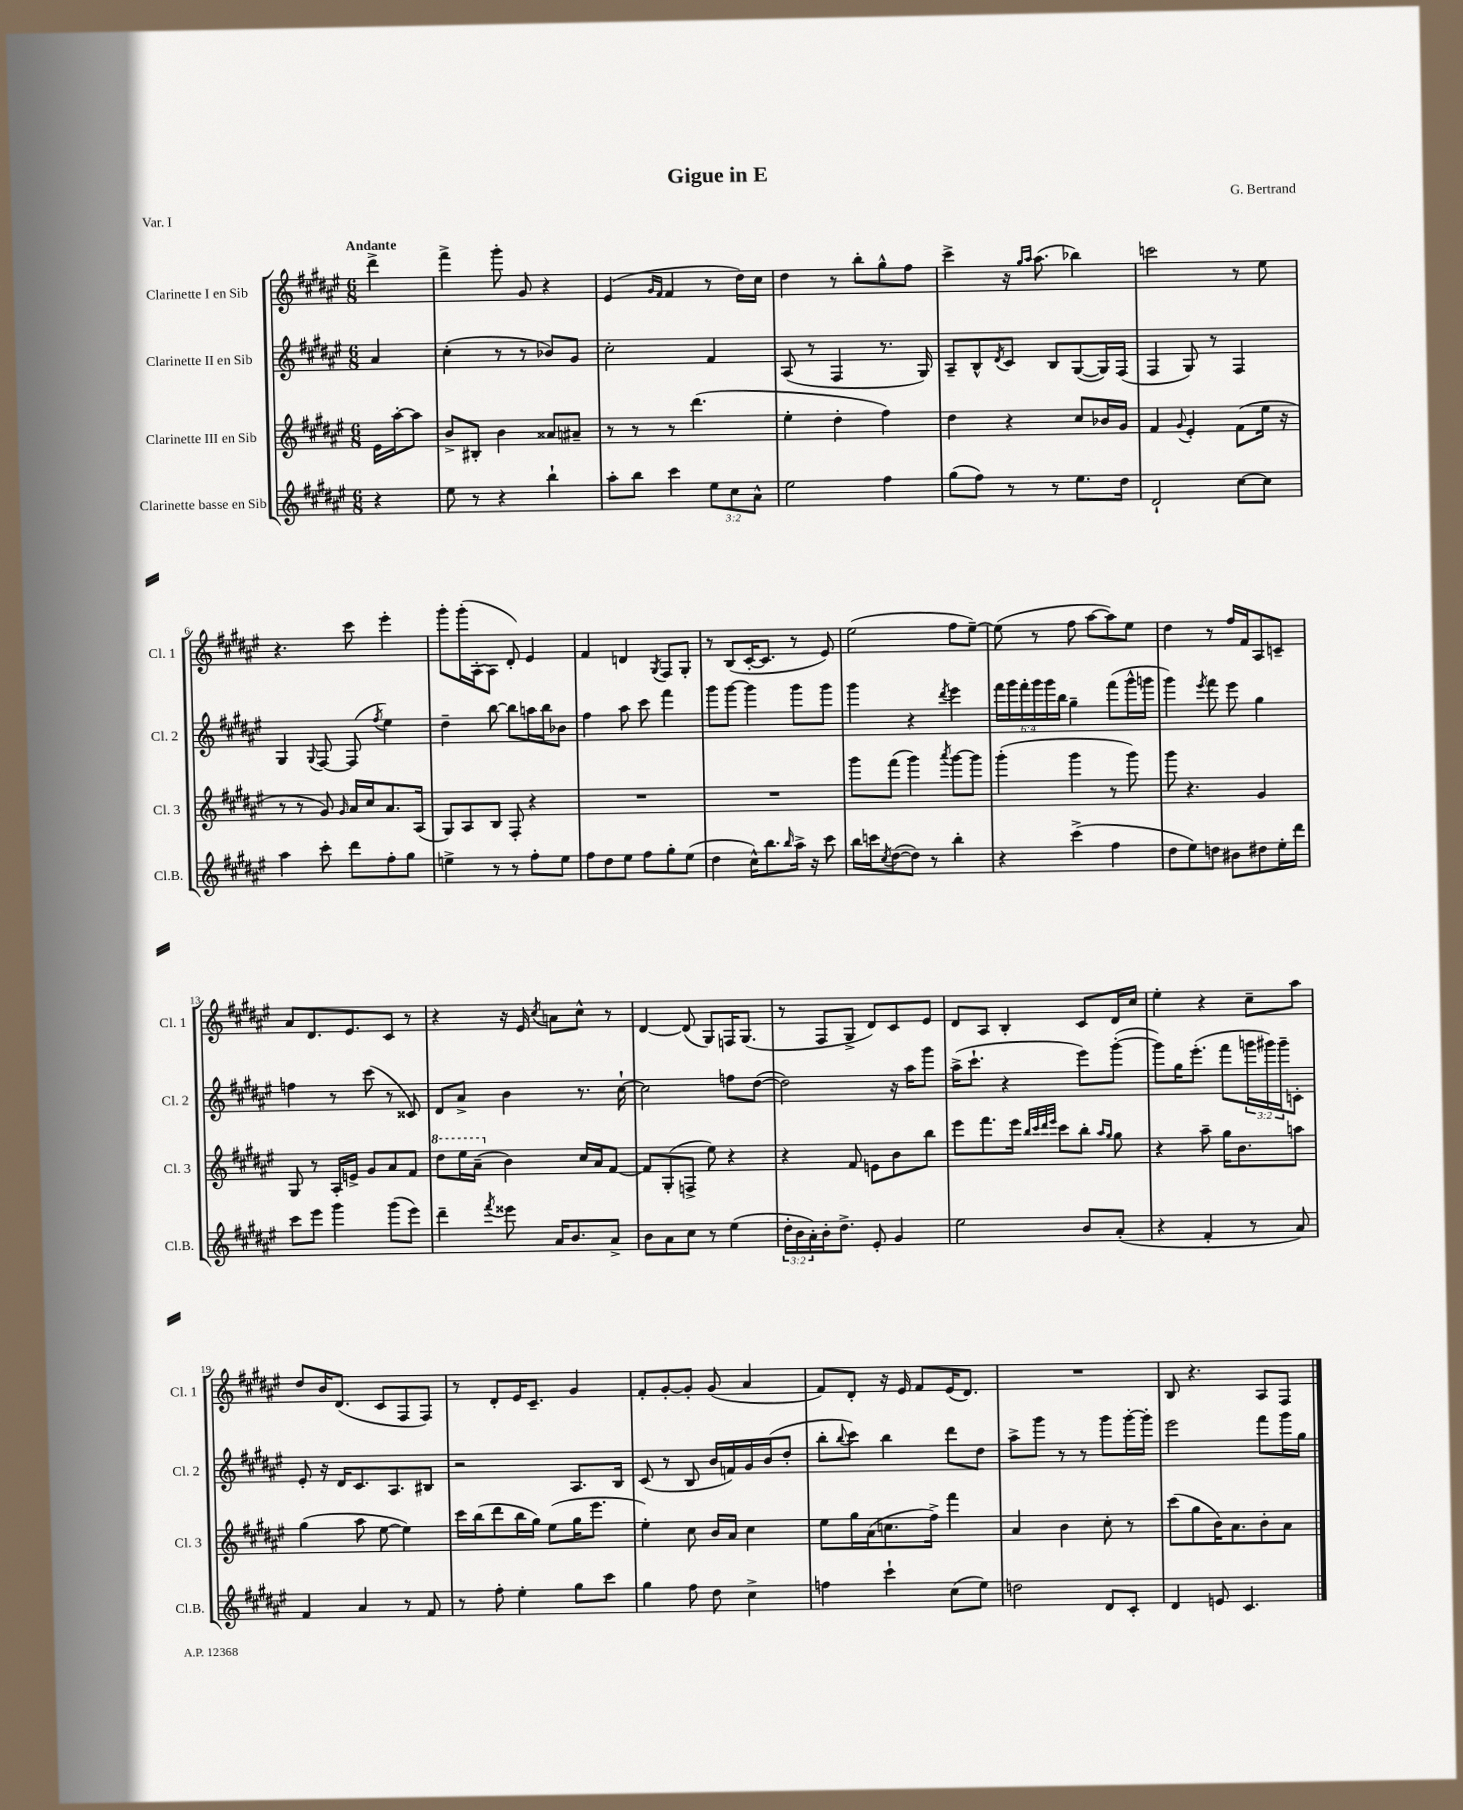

**kern	**kern	**kern	**kern
*staff4	*staff3	*staff2	*staff1
*clefG2	*clefG2	*clefG2	*clefG2
*k[f#c#g#d#a#e#]	*k[f#c#g#d#a#e#]	*k[f#c#g#d#a#e#]	*k[f#c#g#d#a#e#]
*M6/8	*M6/8	*M6/8	*M6/8
4r	16e#\LL	4a#/	4ddd#^\
.	[16aa#'\J	.	.
.	8aa#\]J	.	.
=	=	=	=
8ee#\	8b^/L	(4cc#'\	4fff#^\
8r	8B#'/J	.	.
4r	4b\	8r	8ggg#'\
.	.	8r	8g#/
4bb`\	8a##/L	8b-/L)	4r
.	8a#~/J	8g#/J	.
=	=	=	=
8aa#'\L	8r	2cc#'\	(4e#/
8bb\J	8r	.	.
.	.	.	16qqg#/LL
.	.	.	16qqf#/JJ
4ccc#\	8r	.	4f#/
.	(4.ddd#\	.	.
12ee#\L	.	4f#/	8r
12cc#\	.	.	.
.	.	.	16dd#\LL)
12a#^^\J	.	.	.
.	.	.	16cc#\JJ
=	=	=	=
2ee#\	4ee#'\	(8A#/	4dd#\
.	.	8r	.
.	4dd#'\	4F#/	8r
.	.	.	8bb'\L
4ff#\	4ff#\)	8.r	8gg#^^\
.	.	.	8ff#\J
.	.	16G#/)	.
=	=	=	=
(8gg#\L	4dd#\	8A#~/L	4ccc#^\
8ff#\J)	.	8B^^/	.
.	.	8qd#/	.
8r	4r	8c#/J	16r
.	.	.	16qqgg#/LL
.	.	.	16qqaa#/JJ
.	.	.	(8.aa#\
8r	.	8B/L	.
8.ee#\L	8cc#/L	([8G#/	4bb-\)
.	16b-/L	16G#/]L)	.
16dd#\Jk	16g#/JJ	(16F#/JJ	.
=	=	=	=
2d#`/	4f#/	4F#/	2ccc\
.	8qqg#/	.	.
.	4e#'/	8G#/)	.
.	.	8r	.
[8cc#\L	(8f#\L	4F#/	8r
8cc#\]J	16ee#\Jk	.	8ee#\
.	16r	.	.
=	=	=	=
4aa#\	8r	4G#/	4.r
.	8r	.	.
.	.	8qqG#/	.
8ccc#'\	8g#/)	[8F#/	.
.	16qqg#/	.	.
8ddd#\L	16a#/LL	(8F#/]	8ccc#\
.	16cc#/J	.	.
.	.	8qff#/	.
8ff#'\	8.a#/	4ee#\)	4eee#'\
8gg#\J	.	.	.
.	(16A#/Jk	.	.
=	=	=	=
4ee^\	8G#/L)	4dd#~\	8ggg#'\L
.	8A#/	.	(16ggg#'\L
.	.	.	[16A#'\J
8r	8B/J	[8bb\	8A#\]J
8r	8F#'/	8bb\]L	8d#'/)
8ff#'\L	4r	16aa\L	4e#/
.	.	16bb\J	.
8ee\J	.	8b-\J	.
=	=	=	=
8ff#\L	2.r	4ff#\	4f#/
8dd#\	.	.	.
8ee#\J	.	8aa#\	4d/
8ff#\L	.	8ccc#\	.
.	.	.	8qG#/
8gg#'\	.	4fff#\	8F#/L
(8ee#\J	.	.	8G#'/J
=	=	=	=
4dd#\	2.r	8ggg#\L	8r
.	.	[8ggg#\J	(8B/L
16cc#^^\LK)	.	4ggg#\]	[16c#'/K
8.bb\	.	.	8.c#/]J
16qqbb/	.	.	.
16aa#^\Jk	.	8ggg#\L	8r
16r	.	.	.
8ccc#\	.	8ggg#\J	8e#/)
=	=	=	=
16bb\LL	8ggg#\L	4ggg#\	(2ee#\
16ccc\J	.	.	.
8qcc#/	.	.	.
([8dd#\	(8fff#\J	.	.
8dd#\]J)	4ggg#\)	4r	.
8r	.	.	.
.	8qaaa#/	8qddd#/	.
4bb'\	[8ggg#\L	4eee#\	8ff#\L
.	8ggg#\]J	.	[8ee#~\J)
=	=	=	=
4r	(4ggg#'\	24fff#\LL	(8ee#\]
.	.	24ggg#\	.
.	.	24fff#'\	.
.	.	24ggg#\	8r
.	.	24ggg#\	.
.	.	24bb\JJ	.
(4ccc#^\	4ggg#\	4gg#~\	8ff#\
.	.	.	[8aa#\L
4ff#\	8r	(8fff#\L	8aa#\])
.	8ggg#\)	16ggg#^^\L	8ee#\J
.	.	16ggg\JJ	.
=	=	=	=
8dd#\L	8ggg#\	4ggg#\)	4dd#\
8ee#\)	4.r	.	.
.	.	8qeee#/	.
8dd\J	.	8fff#\	8r
8b#\L	.	8eee#\	16ff#/LL
.	.	.	16f#/J
8dd#\	4g#/	4gg#\	8A#/
16ee#'\L	.	.	8c~/J
16ddd#\JJ	.	.	.
=	=	=	=
8ccc#\L	8G#/	4ff\	8a#/L
8eee#\J	8r	.	8.d#/
4ggg#\	16A#'/LL	8r	.
.	16e^/JJ	.	8.e#/
.	8g#/L	(8ccc#\	.
(8ggg#\L	8a#/	8r	8c#/J
8eee#\J)	8f#/J	8c##/)	8r
=	=	=	=
4ddd#~\	8ddd#\L	8d#/L	4r
.	16eee#\L	8a#^/J	.
.	(16aa#~\JJ	.	.
8qfff#/	.	.	.
8eee##\	4b\)	4b\	16r
.	.	.	16e#/
.	.	.	8qcc#/
16a#/LK	.	.	8a\L
8.b/	.	.	.
.	16cc#/LL	8.r	8cc#^^\J
.	16a#/J	.	.
8a#^/J	[8f#/J	.	8r
.	.	[16cc#`\	.
=	=	=	=
8b\L	8f#/]L	2cc#\]	[4d#/
8a#\	(8G#'/	.	.
8cc#\J	8F^/J	.	(8d#/]
8r	8ee#\)	.	8G#/L)
(4ee#\	4r	8ff\L	16F/K
.	.	.	(8.G#/J
.	.	([8dd#\J	.
=	=	=	=
24dd#'\LL	4r	2dd#\])	8r
24b\	.	.	.
24a#'\)	.	.	.
16b'\J	.	.	8F#/L
8.dd#^\J	.	.	.
.	8f#/	.	8G#^/J
8e#'/	8e\L	.	8d#/L)
4g#/	8b\	16r	8c#/
.	.	16aa#\LK	.
.	8bb\J	8ggg#\J	8e#/J
=	=	=	=
2ee#\	8eee#\L	(16aa#^\LK	8d#/L
.	.	8.ccc#`\J	.
.	8.fff#\	.	8A#/J
.	.	4r	4B'/
.	16eee#\Jk	.	.
.	32qqbb/LLL	.	.
.	32qqccc#/	.	.
.	32qqddd#/	.	.
.	32qqeee#/JJJ	.	.
.	8ccc#\L	.	.
8b/L	8bb'\J	8eee#\L)	8c#/L
.	16qqaa#/LL	.	.
.	16qqgg#/JJ	.	.
(8a#'/J	8gg#\	([8ggg#'\J	16d#/L
.	.	.	16cc#/JJ
=	=	=	=
4r	4r	8ggg#\]L)	4ee#'\
.	.	16gg#\K	.
.	.	(8.eee#'\J	.
4f#'/	8aa#~\	.	4r
.	16gg#\LK	8fff#\L	.
.	8.b\	.	.
8r	.	24ggg\L	8cc#~\L
.	.	24ggg#\)	.
.	.	24ggg#~\J	.
8a#/)	8aa\J	8c'\J	8aa#\J
=	=	=	=
4f#/	(4gg#\	8e#'/	8dd#/L
.	.	16r	16b/K
.	.	16d#/LK	(8.d#/J
4a#/	8aa#\	8.c#/	.
.	[8ee#\	.	8c#/L
.	.	8.A#/	.
8r	4ee#\])	.	8F#/
8f#/	.	8B#/J	8F#/J)
=	=	=	=
8r	16ccc#\LL	2r	8r
.	(16bb\J	.	.
8ff#'\	8ddd#\	.	8d#'/L
4ee#'\	16bb\L	.	16e#/K
.	16gg#\JJ)	.	8.c#~/J
.	(8ee#\L	.	.
8gg#\L	16gg#\K	8.A#/L	4g#/
.	8.eee#\J	.	.
8ccc#\J	.	.	.
.	.	16B/Jk	.
=	=	=	=
4gg#\	4ee#'\)	(8c#/	8f#'/L
.	.	8r	[8g#'/
8ff#\	8cc#\	8B/	8g#'/]J
8dd#\	16b/LL	16b/LL	(8g#/
.	16a#/JJ	16f/)	.
4cc#^\	4cc#\	16g#/	4a#/
.	.	(16b/J	.
.	.	8dd#'/J	.
=	=	=	=
4ff\	8ee#\L	8bb'\L	8f#/L)
.	.	8qqbb/	.
.	16gg#\L	8ccc#\J)	8d#'/J
.	(16a#\J	.	.
4ccc#`\	8.cc\	4bb\	16r
.	.	.	16e#/
.	.	.	8f#/L
.	16ff#^\Jk)	.	.
(8cc#\L	4fff#\	8ddd#\L	(16e#/K
.	.	.	8.d#/J)
8ee#\J)	.	8dd#\J	.
=	=	=	=
2dd\	4a#/	8aa#^\L	2.r
.	.	8ggg#\J	.
.	4b\	8r	.
.	.	8r	.
8d#/L	8cc#'\	8ggg#\L	.
8c#'/J	8r	[16ggg#'\L	.
.	.	16ggg#'\]JJ	.
=	=	=	=
4d#/	(8ccc#\L	2eee#\	8B/
.	8gg#\	.	4.r
8e/	16b\K)	.	.
.	8.a#\	.	.
4.c#/	.	.	.
.	8b'\	8fff#\L	8A#/L
.	8a#\J	16ggg#\L	8F#/J
.	.	16gg#\JJ	.
==	==	==	==
*-	*-	*-	*-
